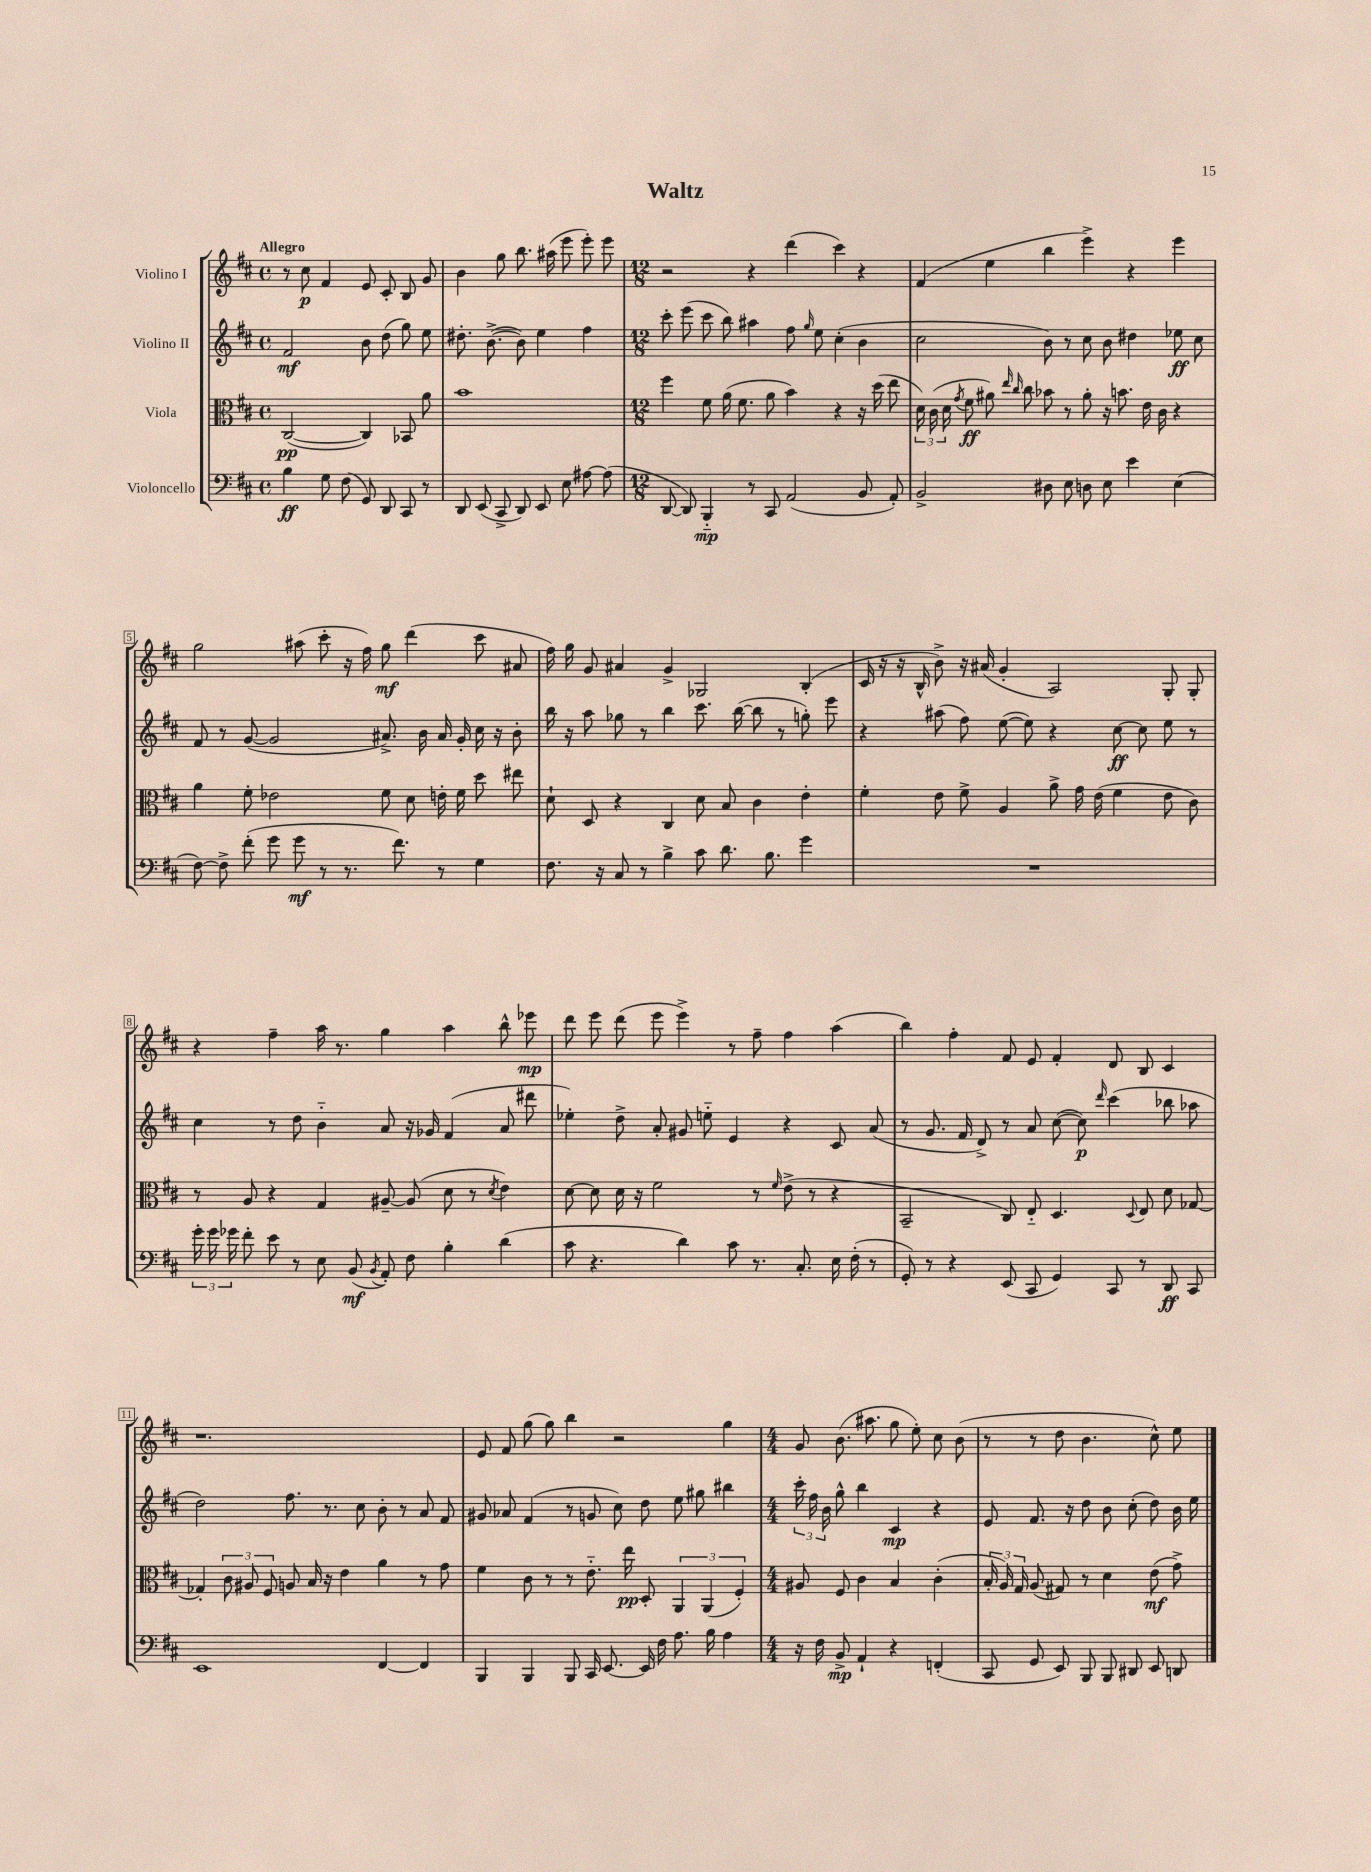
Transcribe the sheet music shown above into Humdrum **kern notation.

**kern	**dynam	**kern	**dynam	**kern	**dynam	**kern	**dynam
*part4	*part4	*part3	*part3	*part2	*part2	*part1	*part1
*staff4	*staff4	*staff3	*staff3	*staff2	*staff2	*staff1	*staff1
*I"Violoncello	*	*I"Viola	*	*I"Violino II	*	*I"Violino I	*
*clefF4	*	*clefC3	*	*clefG2	*	*clefG2	*
*k[f#c#]	*	*k[f#c#]	*	*k[f#c#]	*	*k[f#c#]	*
*M4/4	*	*M4/4	*	*M4/4	*	*M4/4	*
*met(c)	*	*met(c)	*	*met(c)	*	*met(c)	*
=1	=1	=1	=1	=1	=1	=1	=1
!	!	!	!	!	!	!LO:TX:a:B:t=Allegro	!
4B\	ff	([2C#/	pp	2f#/	mf	8r	.
.	.	.	.	.	.	8cc#\	p
8G\	.	.	.	.	.	4f#/	.
(8F#\	.	.	.	.	.	.	.
8GG/)	.	4C#/])	.	8b\	.	8e/	.
8DD/	.	.	.	(8dd\	.	8c#'/	.
8CC#/	.	8BB-X/	.	8gg\)	.	8B/	.
8r	.	8a\	.	8ee\	.	8g/	.
=2	=2	=2	=2	=2	=2	=2	=2
8DD/	.	1b	.	8.dd#X'\	.	4b\	.
(8EE/	.	.	.	.	.	.	.
.	.	.	.	([8.b^\	.	.	.
8CC#^/	.	.	.	.	.	8gg\	.
8DD/)	.	.	.	8b\])	.	8.bb\	.
8EE/	.	.	.	4ee\	.	.	.
.	.	.	.	.	.	(16aa#X\	.
8E\	.	.	.	.	.	8eee\	.
[8A#X\	.	.	.	4ff#\	.	8eee'\)	.
(8A#\]	.	.	.	.	.	8eee\	.
=3	=3	=3	=3	=3	=3	=3	=3
*M12/8	*	*M12/8	*	*M12/8	*	*M12/8	*
[8DD/	.	4ff#\	.	8ccc#'\	.	2r	.
8DD/])	.	.	.	(8eee\	.	.	.
4BBB/	mp	8f#\	.	8ccc#\	.	.	.
.	.	(16a\	.	8bb\)	.	.	.
.	.	8.f#\	.	.	.	.	.
8r	.	.	.	4aa#X\	.	4r	.
8CC#/	.	8a\	.	.	.	.	.
(2AA/	.	4b\)	.	8ff#\	.	(4ddd\	.
.	.	.	.	16qqgg/	.	.	.
.	.	.	.	8ee\	.	.	.
.	.	4r	.	(4cc#'\	.	4ccc#\)	.
8BB/	.	16r	.	4b\	.	4r	.
.	.	(16dd\	.	.	.	.	.
8AA'/)	.	8ee\	.	.	.	.	.
=4	=4	=4	=4	=4	=4	=4	=4
2BB^/	.	24d\)	.	2cc#\	.	(4f#/	.
.	.	(24c#\	.	.	.	.	.
.	.	24d\	.	.	.	.	.
.	.	8qg/	.	.	.	.	.
.	.	8f#\	ff	.	.	.	.
.	.	8a#X\)	.	.	.	4ee\	.
.	.	16qqee/	.	.	.	.	.
.	.	16qqcc#/	.	.	.	.	.
.	.	8cc#\	.	.	.	.	.
8D#X\	.	8b-X\	.	8b\)	.	4bb\	.
8E\	.	8r	.	8r	.	.	.
8Dn\	.	8a#'\	.	8cc#\	.	4eee^\)	.
8E\	.	16r	.	8b\	.	.	.
.	.	8.bn\	.	.	.	.	.
4e\	.	.	.	4dd#X\	.	4r	.
.	.	16e\	.	.	.	.	.
.	.	16c#\	.	.	.	.	.
(4E\	.	4r	.	8ee-X\	ff	4eee\	.
.	.	.	.	8cc#\	.	.	.
!!LO:LB:g=z
=5	=5	=5	=5	=5	=5	=5	=5
[8F#\)	.	4a\	.	8f#/	.	2gg\	.
8F#^\]	.	.	.	8r	.	.	.
(8f#'\	.	8f#'\	.	([8g/	.	.	.
8g\	.	2e-X\	.	2g/]	.	.	.
8g\	mf	.	.	.	.	(8aa#X\	.
8r	.	.	.	.	.	8ccc#'\	.
8.r	.	.	.	.	.	16r	.
.	.	.	.	.	.	16ff#\)	.
.	.	8f#\	.	8.a#X^/)	.	8gg\	mf
8.f#\)	.	.	.	.	.	.	.
.	.	8d\	.	.	.	(4ddd\	.
.	.	.	.	16b\	.	.	.
8r	.	16en'\	.	16a#/	.	.	.
.	.	16f#\	.	16g'/	.	.	.
4G\	.	8dd\	.	16cc#\	.	8ccc#\	.
.	.	.	.	16r	.	.	.
.	.	8ee#X\	.	8b'\	.	8a#X/	.
=6	=6	=6	=6	=6	=6	=6	=6
8.F#\	.	8d`\	.	16bb\	.	16ff#\)	.
.	.	.	.	16r	.	16gg\	.
.	.	8D/	.	8aa\	.	8g/	.
16r	.	.	.	.	.	.	.
8C#/	.	4r	.	8gg-X\	.	4a#X/	.
8r	.	.	.	8r	.	.	.
4B^\	.	4C#/	.	4bb\	.	4g^/	.
8c#\	.	8d\	.	8.ccc#\	.	2G-X/	.
8.d\	.	8B/	.	.	.	.	.
.	.	.	.	([16bb\	.	.	.
.	.	4c#\	.	8bb\]	.	.	.
8.B\	.	.	.	.	.	.	.
.	.	.	.	8r	.	.	.
4g\	.	4e'\	.	8ggn'\)	.	(4B'/	.
.	.	.	.	8eee\	.	.	.
=7	=7	=7	=7	=7	=7	=7	=7
1.r	.	4f#'\	.	4r	.	16c#/	.
.	.	.	.	.	.	16r	.
.	.	.	.	.	.	16r	.
.	.	.	.	.	.	16B^^/	.
.	.	8e\	.	(8aa#X\	.	8b^\)	.
.	.	8f#^\	.	8ff#\)	.	16r	.
.	.	.	.	.	.	(16a#X/	.
.	.	4A/	.	([8ee\	.	4g'/	.
.	.	.	.	8ee\])	.	.	.
.	.	8a^\	.	4r	.	2A/)	.
.	.	16g\	.	.	.	.	.
.	.	(16e\	.	.	.	.	.
.	.	4f#\	.	[8cc#\	ff	.	.
.	.	.	.	8cc#\]	.	.	.
.	.	8e\	.	8ee\	.	8G'/	.
.	.	8c#\)	.	8r	.	8G'/	.
!!LO:LB:g=z
=8	=8	=8	=8	=8	=8	=8	=8
24g'\	.	8r	.	4cc#\	.	4r	.
24g\	.	.	.	.	.	.	.
24g-X\	.	.	.	.	.	.	.
8f#'\	.	8A/	.	.	.	.	.
8e\	.	4r	.	8r	.	4ff#~\	.
8r	.	.	.	8dd\	.	.	.
8E\	.	4G/	.	4b\	.	16aa\	.
.	.	.	.	.	.	8.r	.
(8BB/	mf	.	.	.	.	.	.
8qBB/	.	.	.	.	.	.	.
8AA'/)	.	[8A#X~/	.	8a/	.	4gg\	.
8F#\	.	(8A#/]	.	16r	.	.	.
.	.	.	.	16g-X/	.	.	.
4B'\	.	8d\	.	(4f#/	.	4aa\	.
.	.	8r	.	.	.	.	.
.	.	8qd/	.	.	.	.	.
(4d\	.	4e\)	.	8a/	.	8bb^^\	.
.	.	.	.	8ddd#X\	.	8eee-X\	mp
=9	=9	=9	=9	=9	=9	=9	=9
8c#\	.	[8d\	.	4ee-X'\)	.	8ddd\	.
4.r	.	8d\]	.	.	.	8eee\	.
.	.	16d\	.	8dd^\	.	(8ddd\	.
.	.	16r	.	.	.	.	.
.	.	2f#\	.	8a'/	.	8eee\	.
4d\)	.	.	.	8g#X/	.	4eee^\)	.
.	.	.	.	8een\	.	.	.
8c#\	.	.	.	4e/	.	8r	.
8.r	.	8r	.	.	.	8ff#~\	.
.	.	16qqf#/	.	.	.	.	.
.	.	(8e^\	.	4r	.	4ff#\	.
8.C#'/	.	.	.	.	.	.	.
.	.	8r	.	.	.	.	.
16E\	.	4r	.	8c#/	.	(4aa\	.
(16F#'\	.	.	.	.	.	.	.
8r	.	.	.	(8a/	.	.	.
=10	=10	=10	=10	=10	=10	=10	=10
8GG'/)	.	2BB~/	.	8r	.	4bb\)	.
8r	.	.	.	8.g/	.	.	.
4r	.	.	.	.	.	4ff#'\	.
.	.	.	.	16f#/	.	.	.
.	.	.	.	8d^/)	.	.	.
(8EE/	.	8C#/)	.	8r	.	8f#/	.
8CC#/	.	8E/	.	8a/	.	8e/	.
4GG/)	.	4.D/	.	([8cc#\	.	4f#'/	.
.	.	.	.	8cc#\])	p	.	.
.	.	.	.	16qqddd/	.	.	.
8CC#/	.	.	.	(4ccc#\	.	8d/	.
.	.	8qqD/	.	.	.	.	.
8r	.	8E/	.	.	.	8B/	.
8DD/	ff	8d\	.	8bb-X\	.	4c#/	.
8CC#/	.	[8G-X/	.	8aa-X\	.	.	.
!!LO:LB:g=z
=11	=11	=11	=11	=11	=11	=11	=11
1EE	.	4G-X'/]	.	2dd\)	.	1.r	.
.	.	12c#\	.	.	.	.	.
.	.	12A#X/	.	.	.	.	.
.	.	12F#/	.	.	.	.	.
.	.	8An/	.	8.ff#\	.	.	.
.	.	16B/	.	.	.	.	.
.	.	16r	.	8.r	.	.	.
.	.	4e\	.	.	.	.	.
.	.	.	.	8cc#\	.	.	.
[4FF#/	.	4a\	.	8b'\	.	.	.
.	.	.	.	8r	.	.	.
4FF#/]	.	8r	.	8a/	.	.	.
.	.	8g\	.	8f#/	.	.	.
=12	=12	=12	=12	=12	=12	=12	=12
4BBB/	.	4f#\	.	8g#X/	.	8e/	.
.	.	.	.	8a-X/	.	8f#/	.
4BBB/	.	8c#\	.	(4f#/	.	(8gg\	.
.	.	8r	.	.	.	8gg\)	.
8BBB/	.	8r	.	8r	.	4bb\	.
16CC#/	.	8.e\	.	8gn/	.	.	.
[8.EE/	.	.	.	.	.	.	.
.	.	.	.	8cc#\)	.	2r	.
.	.	16ee\	pp	.	.	.	.
16EE/]	.	8D'/	.	8dd\	.	.	.
16F#\	.	.	.	.	.	.	.
8.A\	.	6AA/	.	8ee\	.	.	.
.	.	.	.	8gg#X\	.	.	.
.	.	(6AA/	.	.	.	.	.
16B\	.	.	.	.	.	.	.
4A\	.	.	.	4bb#X\	.	4gg\	.
.	.	6F#'/)	.	.	.	.	.
=13	=13	=13	=13	=13	=13	=13	=13
*M4/4	*	*M4/4	*	*M4/4	*	*M4/4	*
16r	.	8A#X/	.	24ccc#'\	.	8g/	.
.	.	.	.	24ff#\	.	.	.
16F#\	.	.	.	.	.	.	.
.	.	.	.	24b\	.	.	.
8BB^/	mp	8F#/	.	8gg^^\	.	(8.b\	.
4AA`/	.	4c#\	.	4bb\	.	.	.
.	.	.	.	.	.	8.aa#X\	.
4r	.	4B/	.	4c#/	mp	8gg\	.
.	.	.	.	.	.	8ee'\)	.
(4FFn'/	.	(4c#'\	.	4r	.	8cc#\	.
.	.	.	.	.	.	(8b\	.
=14	=14	=14	=14	=14	=14	=14	=14
8CC#/	.	24B'/	.	8e/	.	8r	.
.	.	24A/)	.	.	.	.	.
.	.	24G/	.	.	.	.	.
8GG/	.	(8A/	.	8.f#/	.	8r	.
8EE/)	.	8G#X/)	.	.	.	8dd\	.
.	.	.	.	16r	.	.	.
8BBB/	.	8r	.	8dd\	.	4.b\	.
8BBB/	.	4d\	.	8b\	.	.	.
8DD#X/	.	.	.	(8cc#'\	.	.	.
8EE/	.	(8e\	mf	8dd\)	.	8cc#^^\)	.
8DDn/	.	8g^\)	.	16b\	.	8ee\	.
.	.	.	.	16ee\	.	.	.
==	==	==	==	==	==	==	==
*-	*-	*-	*-	*-	*-	*-	*-
